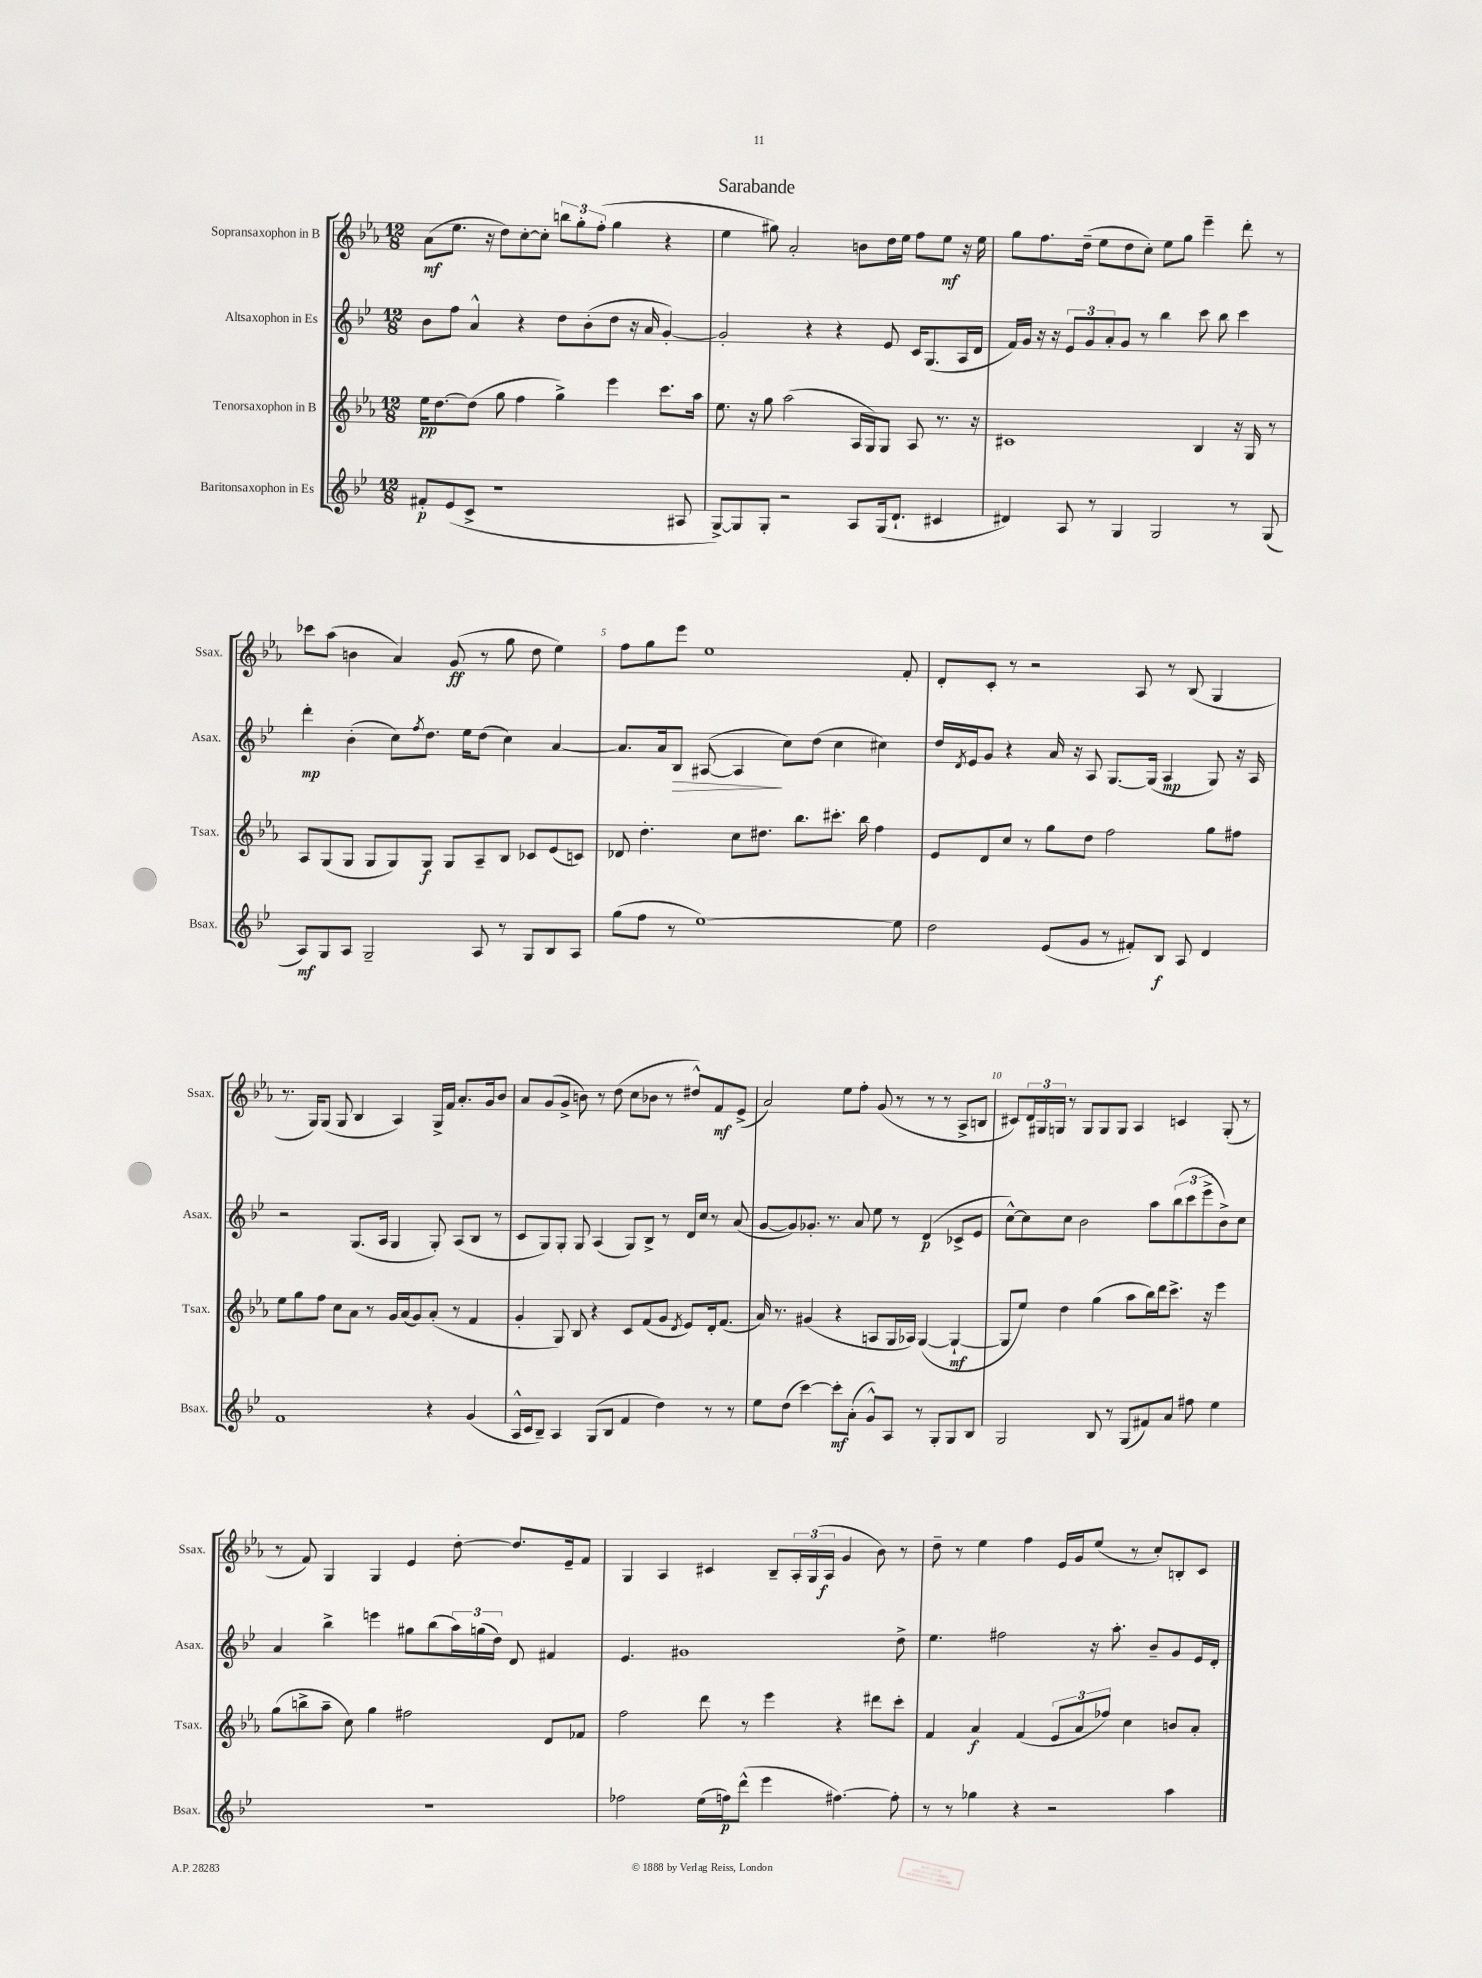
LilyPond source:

\header { title = "Sarabande" }
<<
\new StaffGroup <<
\new Staff = "s0" \with { instrumentName = "Sopransaxophon in B" shortInstrumentName = "Ssax." } {
    \clef treble \key ees \major \numericTimeSignature \time 12/8
    aes'8\mf( ees''8. r16 d''8) c''8~-. c''8-. \tuplet 3/2 { b''8 g''8-. f''8-.( } g''4 r4 |
    ees''4 gis''8) aes'2-. b'8 d''16 ees''16 f''8 ees''8\mf r16 ees''16 |
    g''8 f''8. d''16--( ees''8 d''8 c''8-.) ees''8 g''8 ees'''4-- d'''8-. r8 |
    ces'''8 aes''8( b'4 aes'4) g'8\ff( r8 g''8 d''8 ees''4) |
    f''8 g''8 ees'''8 ees''1 f'8-. |
    d'8-. c'8-. r8 r2 aes8 r8 bes8( g4 |
    r8. g16) g8( g8 bes4 aes4) g16-> f'16 aes'8.-. g'16 bes'8 |
    aes'8 g'8( g'8-> b'8) r8 d''8( c''8 bes'8 r8 dis''8-^) f'8\mf ees'8->( |
    aes'2) ees''8 f''8-. g'8( r8 r8 r8 aes8-> b8 |
    cis'8) \tuplet 3/2 { d'16 gis16 g16 } r8 g8 g8 g8 aes4 c'4 g8-.( r8 |
    r8 f'8) g4 g4 ees'4 d''8~-. d''8. ees'16-- f'8 |
    g4 aes4 cis'4 bes8-- \tuplet 3/2 { aes16-. g16( aes16\f } g'4 bes'8) r8 |
    d''8-- r8 ees''4 f''4 ees'16 g'16 ees''8( r8 c''8-.) b8-. c'8 \bar "|." |
}
\new Staff = "s1" \with { instrumentName = "Altsaxophon in Es" shortInstrumentName = "Asax." } {
    \clef treble \key bes \major \numericTimeSignature \time 12/8
    bes'8 f''8 a'4-^ r4 d''8 bes'8-.( d''8 r16 a'16 g'4~-.) |
    g'2-. r4 r4 ees'8 c'16 g8.( a16 d'16 |
    f'16) g'16 r16 r16 \tuplet 3/2 { ees'8 g'8 a'8-. } g'8 r8 bes''4 c'''8 bes''8 c'''4 |
    d'''4-.\mp bes'4-.( c''8) \acciaccatura { f''8 } d''8. ees''16 d''8( c''4) a'4~ |
    a'8. a'16 bes8\> ais8~( ais4\! c''8) d''8( c''4 cis''4) |
    d''16 \acciaccatura { d'8 } ees'16 g'8 r4 a'16 r16 a8 g8.~ g16( a4\mp g8) r16 a16 |
    r2 g8.( a16 g4 g8-.) a8( bes8 r8 |
    c'8 g8) g8-. g8 a4( g8) bes8-> r8 d'16 c''16 r8 a'8( |
    g'8~ g'8) ges'8.-. r8. a'8 ees''8 r8 d'4\p( ces'8-> ees'8 |
    c''8~-^) c''8 c''8 bes'2 a''8 \tuplet 3/2 { bes''8( c'''8 ees'''8-> } bes'8->) c''8 |
    a'4 bes''4-> e'''4 gis''8 bes''8( \tuplet 3/2 { a''16) g''16( d''16) } d'8 fis'4 |
    ees'4. gis'1 d''8-> |
    ees''4. fis''2 r16 a''8.-. bes'8-- g'8 ees'16 d'16-. \bar "|." |
}
\new Staff = "s2" \with { instrumentName = "Tenorsaxophon in B" shortInstrumentName = "Tsax." } {
    \clef treble \key ees \major \numericTimeSignature \time 12/8
    ees''16\pp d''8.~ d''8( g''8 f''4 g''4->) ees'''4 c'''8. aes''16 |
    ees''8. r16 g''8 aes''2( aes16 g16) g8 aes8 r8. r16 |
    cis'1 bes4 r16 g16 r8 |
    aes8 g8( g8 g8 g8) g8\f g8 aes8-- bes8 ces'8 ees'8( c'8) |
    des'8 d''4.-. c''8 dis''8. bes''8. cis'''8.-. bes''16 f''4 |
    ees'8 d'8 c''8 r8 g''8 d''8 f''2 g''8 fis''8 |
    ees''8 g''8 f''8 c''8 aes'8 r8 g'16 aes'16( g'8) aes'8-.( r8 f'4 |
    g'4-. g8) bes8 r4 c'8 f'8( g'8 \acciaccatura { d'8 } ees'8) d'16-. f'8.( |
    aes'16) r8. gis'4( r4 a8 g16 aes16) g4~( g4~-!\mf |
    g8 ees''8) d''4 g''4( aes''8 bes''16) d'''16 c'''8.-> r16 ees'''4 |
    g''8( b''8-> aes''8-- c''8) g''4 fis''2 d'8 fes'8 |
    f''2 d'''8 r8 ees'''4 r4 dis'''8 c'''8-. |
    f'4 aes'4\f f'4( \tuplet 3/2 { ees'8 aes'8 fes''8) } c''4 b'8 aes'8-. \bar "|." |
}
\new Staff = "s3" \with { instrumentName = "Baritonsaxophon in Es" shortInstrumentName = "Bsax." } {
    \clef treble \key bes \major \numericTimeSignature \time 12/8
    fis'8-.\p ees'8( c'8-> r1 ais8 |
    g8~->) g8 g8-. r2 a8 g16( d'8.-! cis'4 |
    dis'4) a8 r8 g4 g2 r8 g8( |
    a8\mf) g8 a8 g2-- a8 r8 g8 bes8 a8 |
    g''8( f''8 r8 ees''1~) ees''8 |
    d''2 ees'8( g'8 r8 fis'8-.) bes8\f a8 d'4 |
    f'1 r4 g'4( |
    a16-^ c'16 bes8--) a4 g8( bes8 f'4 d''4) r8 r8 |
    ees''8 d''8( c'''4~) c'''8-.\mf a'8-.( g'8-^) a8 r8 g8-. g8 bes8 |
    g2 bes8 r8 g8( fis'8) a'8 fis''8 ees''4 |
    R1. |
    fes''2 ees''16( f''16\p) d'''8-^( ees'''4 fis''4.~) fis''8-. |
    r8 r8 ges''4 r4 r2 a''4 \bar "|." |
}
>>
>>
\layout { \context { \Score \override BarNumber.break-visibility = ##(#f #t #t) barNumberVisibility = #(every-nth-bar-number-visible 5) } }
